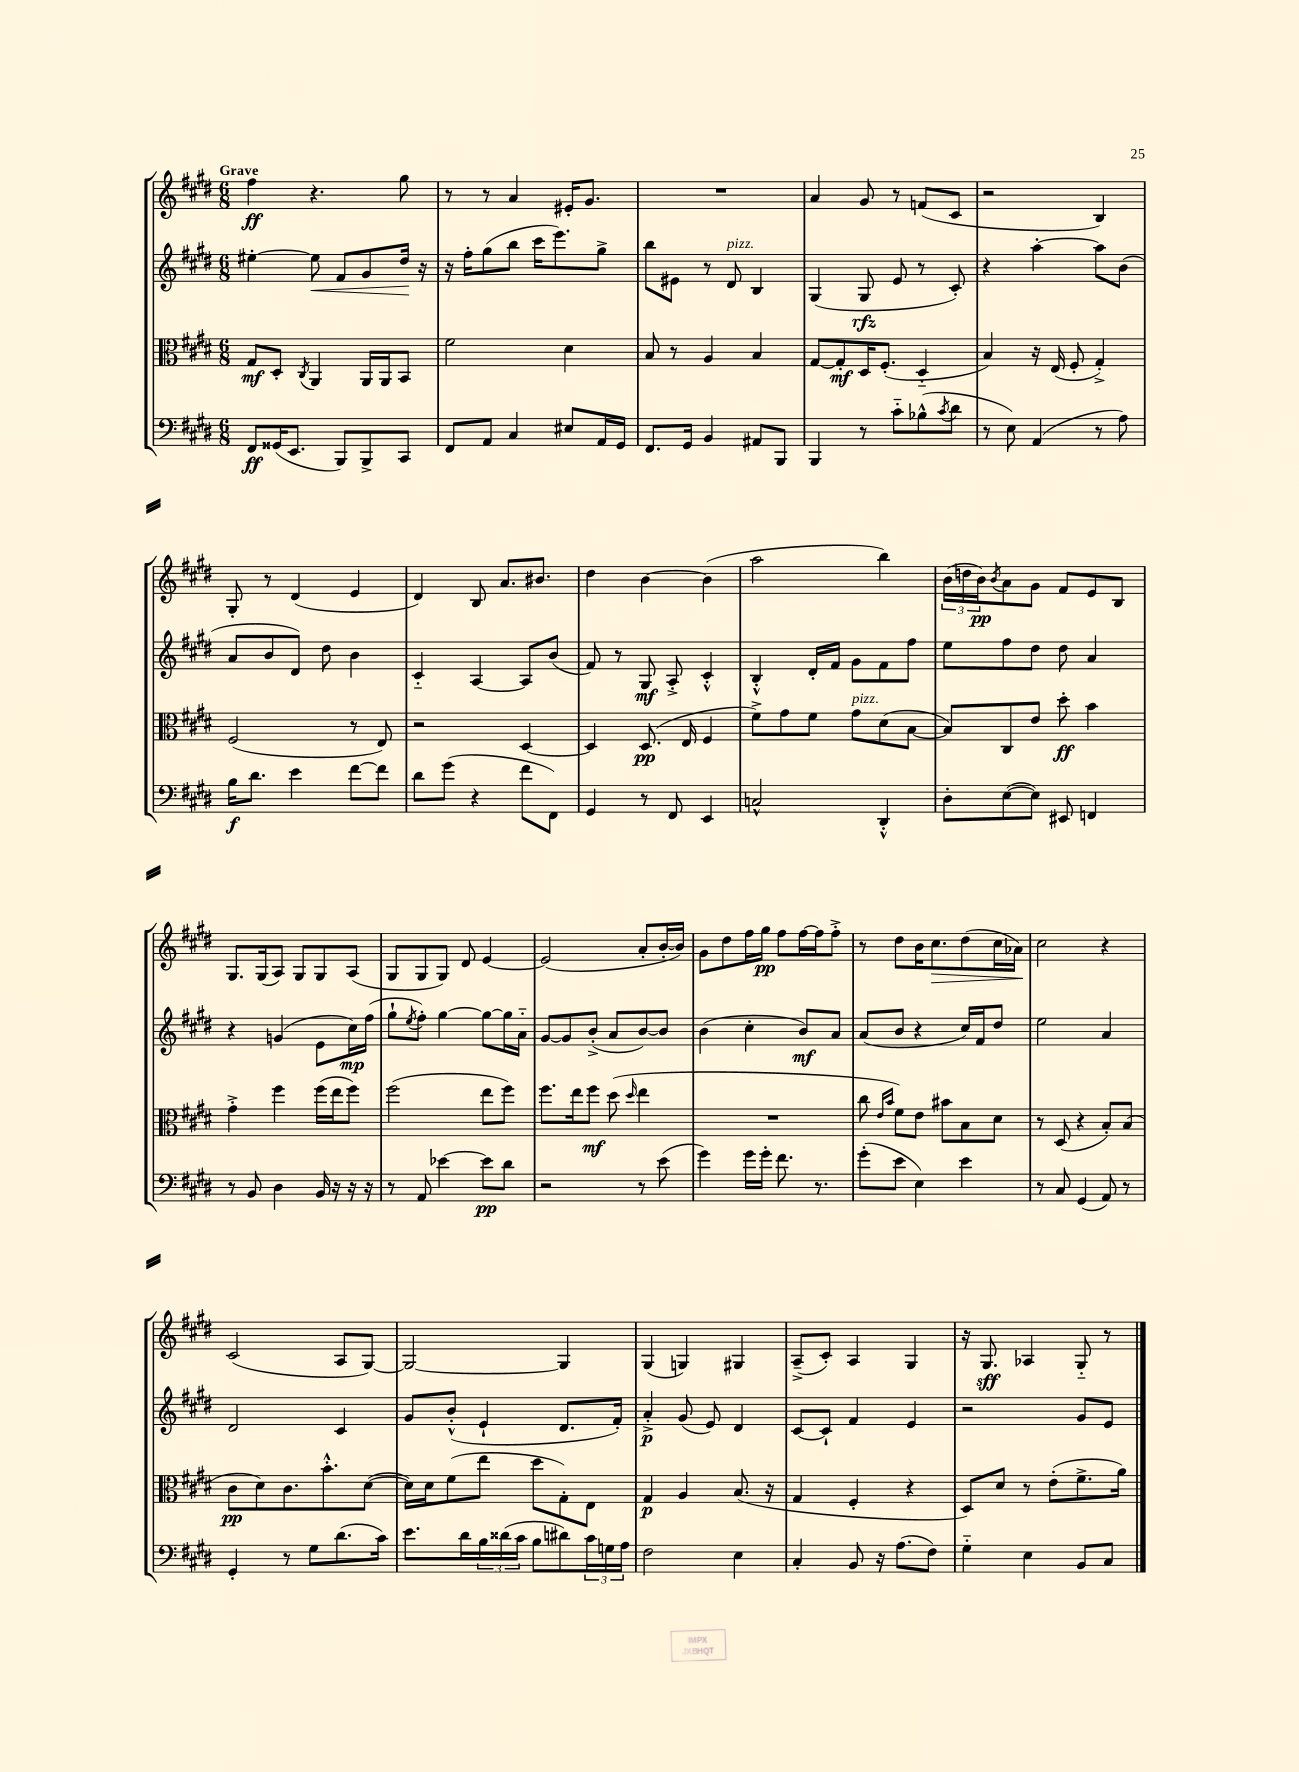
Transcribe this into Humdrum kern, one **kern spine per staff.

**kern	**dynam	**kern	**dynam	**kern	**dynam	**kern	**dynam
*part4	*part4	*part3	*part3	*part2	*part2	*part1	*part1
*staff4	*staff4	*staff3	*staff3	*staff2	*staff2	*staff1	*staff1
*clefF4	*	*clefC3	*	*clefG2	*	*clefG2	*
*k[f#c#g#d#]	*	*k[f#c#g#d#]	*	*k[f#c#g#d#]	*	*k[f#c#g#d#]	*
*M6/8	*	*M6/8	*	*M6/8	*	*M6/8	*
=1	=1	=1	=1	=1	=1	=1	=1
!	!	!	!	!	!	!LO:TX:a:B:t=Grave	!
8FF#/L	ff	8G#/L	mf	[4ee#X'\	.	4ff#\	ff
(16GG##X/K	.	8D#'/J	.	.	.	.	.
8.EE/J	.	.	.	.	.	.	.
.	.	8qC#/	.	.	.	.	.
!	!	!	!	!	!LO:HP:b	!	!
.	.	4AA/	.	8ee#\]	<	4.r	.
8BBB/L)	.	.	.	8f#/L	.	.	.
8BBB^/	.	16AA/LL	.	8g#/	.	.	.
.	.	16AA/J	.	.	.	.	.
8CC#/J	.	8BB/J	.	16dd#/Jk	.	8gg#\	.
.	.	.	.	16r	[	.	.
=2	=2	=2	=2	=2	=2	=2	=2
8FF#/L	.	2f#\	.	16r	.	8r	.
.	.	.	.	16ff#'\KL	.	.	.
8AA/J	.	.	.	(8gg#\	.	8r	.
4C#/	.	.	.	8bb\J	.	4a/	.
.	.	.	.	16ccc#\KL	.	.	.
.	.	.	.	8.eee\)	.	.	.
8E#X/L	.	4d#\	.	.	.	16e#X'/KL	.
.	.	.	.	.	.	8.g#/J	.
16AA/L	.	.	.	8gg#^\J	.	.	.
16GG#/JJ	.	.	.	.	.	.	.
=3	=3	=3	=3	=3	=3	=3	=3
8.FF#/L	.	8B/	.	8bb\L	.	2.r	.
.	.	8r	.	8e#X\J	.	.	.
16GG#/Jk	.	.	.	.	.	.	.
4BB/	.	4A/	.	8r	.	.	.
!	!	!	!	!LO:TX:a:i:t=pizz.	!	!	!
.	.	.	.	8d#/	.	.	.
8AA#X/L	.	4B/	.	4B/	.	.	.
8BBB/J	.	.	.	.	.	.	.
=4	=4	=4	=4	=4	=4	=4	=4
4BBB/	.	[8G#/L	.	(4G#/	.	4a/	.
.	.	8G#'/]	mf	.	.	.	.
8r	.	16D#/K	.	8G#/	rfz	8g#/	.
.	.	(8.F#'/J	.	.	.	.	.
8c#\L	.	.	.	8e/	.	8r	.
(8B-X^^\	.	4D#/	.	8r	.	(8fn/L	.
8qc#/	.	.	.	.	.	.	.
8d#\J	.	.	.	8c#'/)	.	8c#/J	.
=5	=5	=5	=5	=5	=5	=5	=5
8r	.	4B/)	.	4r	.	2r	.
8E\)	.	.	.	.	.	.	.
(4AA/	.	16r	.	[4aa'\	.	.	.
.	.	(16E/	.	.	.	.	.
.	.	8F#'/	.	.	.	.	.
8r	.	4G#'^/)	.	8aa\L]	.	4B/)	.
8A\)	.	.	.	(8b\J	.	.	.
!!LO:LB:g=z
=6	=6	=6	=6	=6	=6	=6	=6
16B\KL	f	(2F#/	.	8a/L	.	8G#'/	.
8.d#\J	.	.	.	.	.	.	.
.	.	.	.	8b/	.	8r	.
4e\	.	.	.	8d#/J)	.	(4d#/	.
.	.	.	.	8dd#\	.	.	.
[8f#\L	.	8r	.	4b\	.	4e/	.
8f#\J]	.	8E/)	.	.	.	.	.
=7	=7	=7	=7	=7	=7	=7	=7
8d#\L	.	2r	.	4c#/	.	4d#/)	.
(8g#\J	.	.	.	.	.	.	.
4r	.	.	.	[4A/	.	8B/	.
.	.	.	.	.	.	8.a/L	.
8f#\L	.	[4D#/	.	8A/L]	.	.	.
.	.	.	.	.	.	8.b#X/J	.
8FF#\J)	.	.	.	(8b/J	.	.	.
=8	=8	=8	=8	=8	=8	=8	=8
4GG#/	.	4D#/]	.	8f#/)	.	4dd#\	.
.	.	.	.	8r	.	.	.
8r	.	(8.D#/	pp	8G#/	mf	[4b\	.
8FF#/	.	.	.	8A'^/	.	.	.
.	.	16E/	.	.	.	.	.
4EE/	.	4F#/	.	4c#'^^/	.	(4b\]	.
=9	=9	=9	=9	=9	=9	=9	=9
2Cn^^/	.	8f#^\L)	.	4B'^^/	.	2aa\	.
.	.	8g#\	.	.	.	.	.
.	.	8f#\J	.	16d#'/LL	.	.	.
.	.	.	.	16f#/JJ	.	.	.
!	!	!LO:TX:a:i:t=pizz.	!	!	!	!	!
.	.	8g#\L	.	8g#\L	.	.	.
4DD#'^^/	.	(8d#\	.	8f#\	.	4bb\)	.
.	.	[8B\J	.	8ff#\J	.	.	.
=10	=10	=10	=10	=10	=10	=10	=10
8D#'\L	.	8B/L])	.	8ee\L	.	(24b\LL	.
.	.	.	.	.	.	24ddn\	.
.	.	.	.	.	.	24b\J)	pp
.	.	.	.	.	.	8qb/	.
([8E\	.	8C#/	.	8ff#\	.	8a\	.
8E\J])	.	8e/J	.	8dd#\J	.	8g#\J	.
8EE#X/	.	8dd#'\	ff	8dd#\	.	8f#/L	.
4FFn/	.	4b\	.	4a/	.	8e/	.
.	.	.	.	.	.	8B/J	.
!!LO:LB:g=z
=11	=11	=11	=11	=11	=11	=11	=11
8r	.	4g#'^\	.	4r	.	8.G#/L	.
8BB/	.	.	.	.	.	.	.
.	.	.	.	.	.	(16G#/k	.
4D#\	.	4ff#\	.	(4gn/	.	8A/J)	.
.	.	.	.	.	.	8G#/L	.
16BB/	.	(16ff#\LL	.	8e\L	.	8G#/	.
16r	.	16ee\J	.	.	.	.	.
16r	.	8ff#\J)	.	16cc#\L)	mp	(8A/J	.
16r	.	.	.	(16ff#\JJ	.	.	.
=12	=12	=12	=12	=12	=12	=12	=12
8r	.	(2ff#\	.	8gg#`\L	.	8G#/L	.
.	.	.	.	8qee/	.	.	.
8AA/	.	.	.	8ff#'\J)	.	8G#/	.
[4e-X\	.	.	.	[4gg#\	.	8G#/J)	.
.	.	.	.	.	.	8d#/	.
8e-\L]	pp	8ee\L	.	8gg#\L_	.	[4e/	.
8d#\J	.	8ff#\J)	.	16gg#\L]	.	.	.
.	.	.	.	16a\JJ	.	.	.
=13	=13	=13	=13	=13	=13	=13	=13
2r	.	8.ff#\L	.	[8g#/L	.	(2e/]	.
.	.	.	.	8g#/]	.	.	.
.	.	16ee\k	.	.	.	.	.
.	.	8ff#\J	mf	(8b'^/J	.	.	.
.	.	(8dd#\	.	8a/L	.	.	.
.	.	16qqdd#/	.	.	.	.	.
8r	.	4ee\	.	[8b/)	.	8a'/L	.
(8e\	.	.	.	8b/J]	.	[16b'/L	.
.	.	.	.	.	.	16b/JJ])	.
=14	=14	=14	=14	=14	=14	=14	=14
4g#\)	.	2.r	.	(4b\	.	8g#\L	.
.	.	.	.	.	.	8dd#\	.
16g#\LL	.	.	.	4cc#'\	.	16ff#\L	.
16g#'\JJ	.	.	.	.	.	16gg#\JJ	pp
8.f#\	.	.	.	.	.	8ff#\L	.
.	.	.	.	8b/L)	mf	[16ff#\L	.
8.r	.	.	.	.	.	16ff#\J]	.
.	.	.	.	8a/J	.	8ff#'^\J	.
=15	=15	=15	=15	=15	=15	=15	=15
(8g#'\L	.	8cc#\	.	(8a/L	.	8r	.
.	.	16qqe/LL	.	.	.	.	.
.	.	16qqb/JJ	.	.	.	.	.
8e\J	.	8f#\L)	.	8b/J	.	8dd#\L	.
4E\)	.	8e\J	.	4r	.	16b\K	.
!	!	!	!	!	!	!	!LO:HP:b
.	.	.	.	.	.	8.cc#\	>
.	.	8b#X\L	.	.	.	.	.
4e\	.	8B\	.	16cc#/LL)	.	(8dd#\	.
.	.	.	.	16f#/J	.	.	.
.	.	8d#\J	.	8dd#/J	.	16cc#\L	.
.	.	.	.	.	.	16a-X\JJ)	.
.	.	.	.	.	.	.	]
=16	=16	=16	=16	=16	=16	=16	=16
8r	.	8r	.	2ee\	.	2cc#\	.
8C#/	.	(8D#/	.	.	.	.	.
(4GG#/	.	4r	.	.	.	.	.
8AA/)	.	8B'/L)	.	4a/	.	4r	.
8r	.	(8B/J	.	.	.	.	.
!!LO:LB:g=z
=17	=17	=17	=17	=17	=17	=17	=17
4GG#'/	.	8c#\L	pp	2d#/	.	(2c#/	.
.	.	8d#\)	.	.	.	.	.
8r	.	8.c#\	.	.	.	.	.
8G#\L	.	.	.	.	.	.	.
.	.	8.b'^^\	.	.	.	.	.
(8.d#\	.	.	.	4c#/	.	8A/L	.
.	.	([8d#\J	.	.	.	[8G#/J)	.
16c#\Jk)	.	.	.	.	.	.	.
=18	=18	=18	=18	=18	=18	=18	=18
8.e\L	.	16d#\LL])	.	8g#/L	.	2G#/_	.
.	.	16d#\J	.	.	.	.	.
.	.	(8f#\	.	(8b'^^/J	.	.	.
16d#\L	.	.	.	.	.	.	.
24B\	.	8ee\J	.	4e`/	.	.	.
(24d##X\	.	.	.	.	.	.	.
24c#\JJ	.	.	.	.	.	.	.
8B\L	.	8dd#\L	.	.	.	.	.
8d#X\)	.	8G#'\)	.	8.d#/L	.	4G#/]	.
24c#\L	.	8E\J	.	.	.	.	.
24Gn\	.	.	.	.	.	.	.
.	.	.	.	16f#'/Jk)	.	.	.
24A\JJ	.	.	.	.	.	.	.
=19	=19	=19	=19	=19	=19	=19	=19
2F#\	.	4G#/	p	4a'^/	p	(4G#/	.
.	.	4A/	.	(8g#/	.	4Gn/)	.
.	.	.	.	8e/)	.	.	.
4E\	.	(8.B/	.	4d#/	.	4G#X/	.
.	.	16r	.	.	.	.	.
=20	=20	=20	=20	=20	=20	=20	=20
4C#'/	.	4G#/	.	[8c#/L	.	(8A~^/L	.
.	.	.	.	8c#`/J]	.	8c#'/J)	.
8BB/	.	4F#'/	.	4f#/	.	4A/	.
16r	.	.	.	.	.	.	.
(8.A\L	.	.	.	.	.	.	.
.	.	4r	.	4e/	.	4G#/	.
8F#\J)	.	.	.	.	.	.	.
=21	=21	=21	=21	=21	=21	=21	=21
4G#\	.	8D#/L)	.	2r	.	16r	.
.	.	.	.	.	.	8.G#/	sff
.	.	8d#/J	.	.	.	.	.
4E\	.	8r	.	.	.	4A-X/	.
.	.	(8e'\L	.	.	.	.	.
8BB/L	.	8.f#^\	.	8g#/L	.	8G#/	.
8C#/J	.	.	.	8e/J	.	8r	.
.	.	16a\Jk)	.	.	.	.	.
==	==	==	==	==	==	==	==
*-	*-	*-	*-	*-	*-	*-	*-
